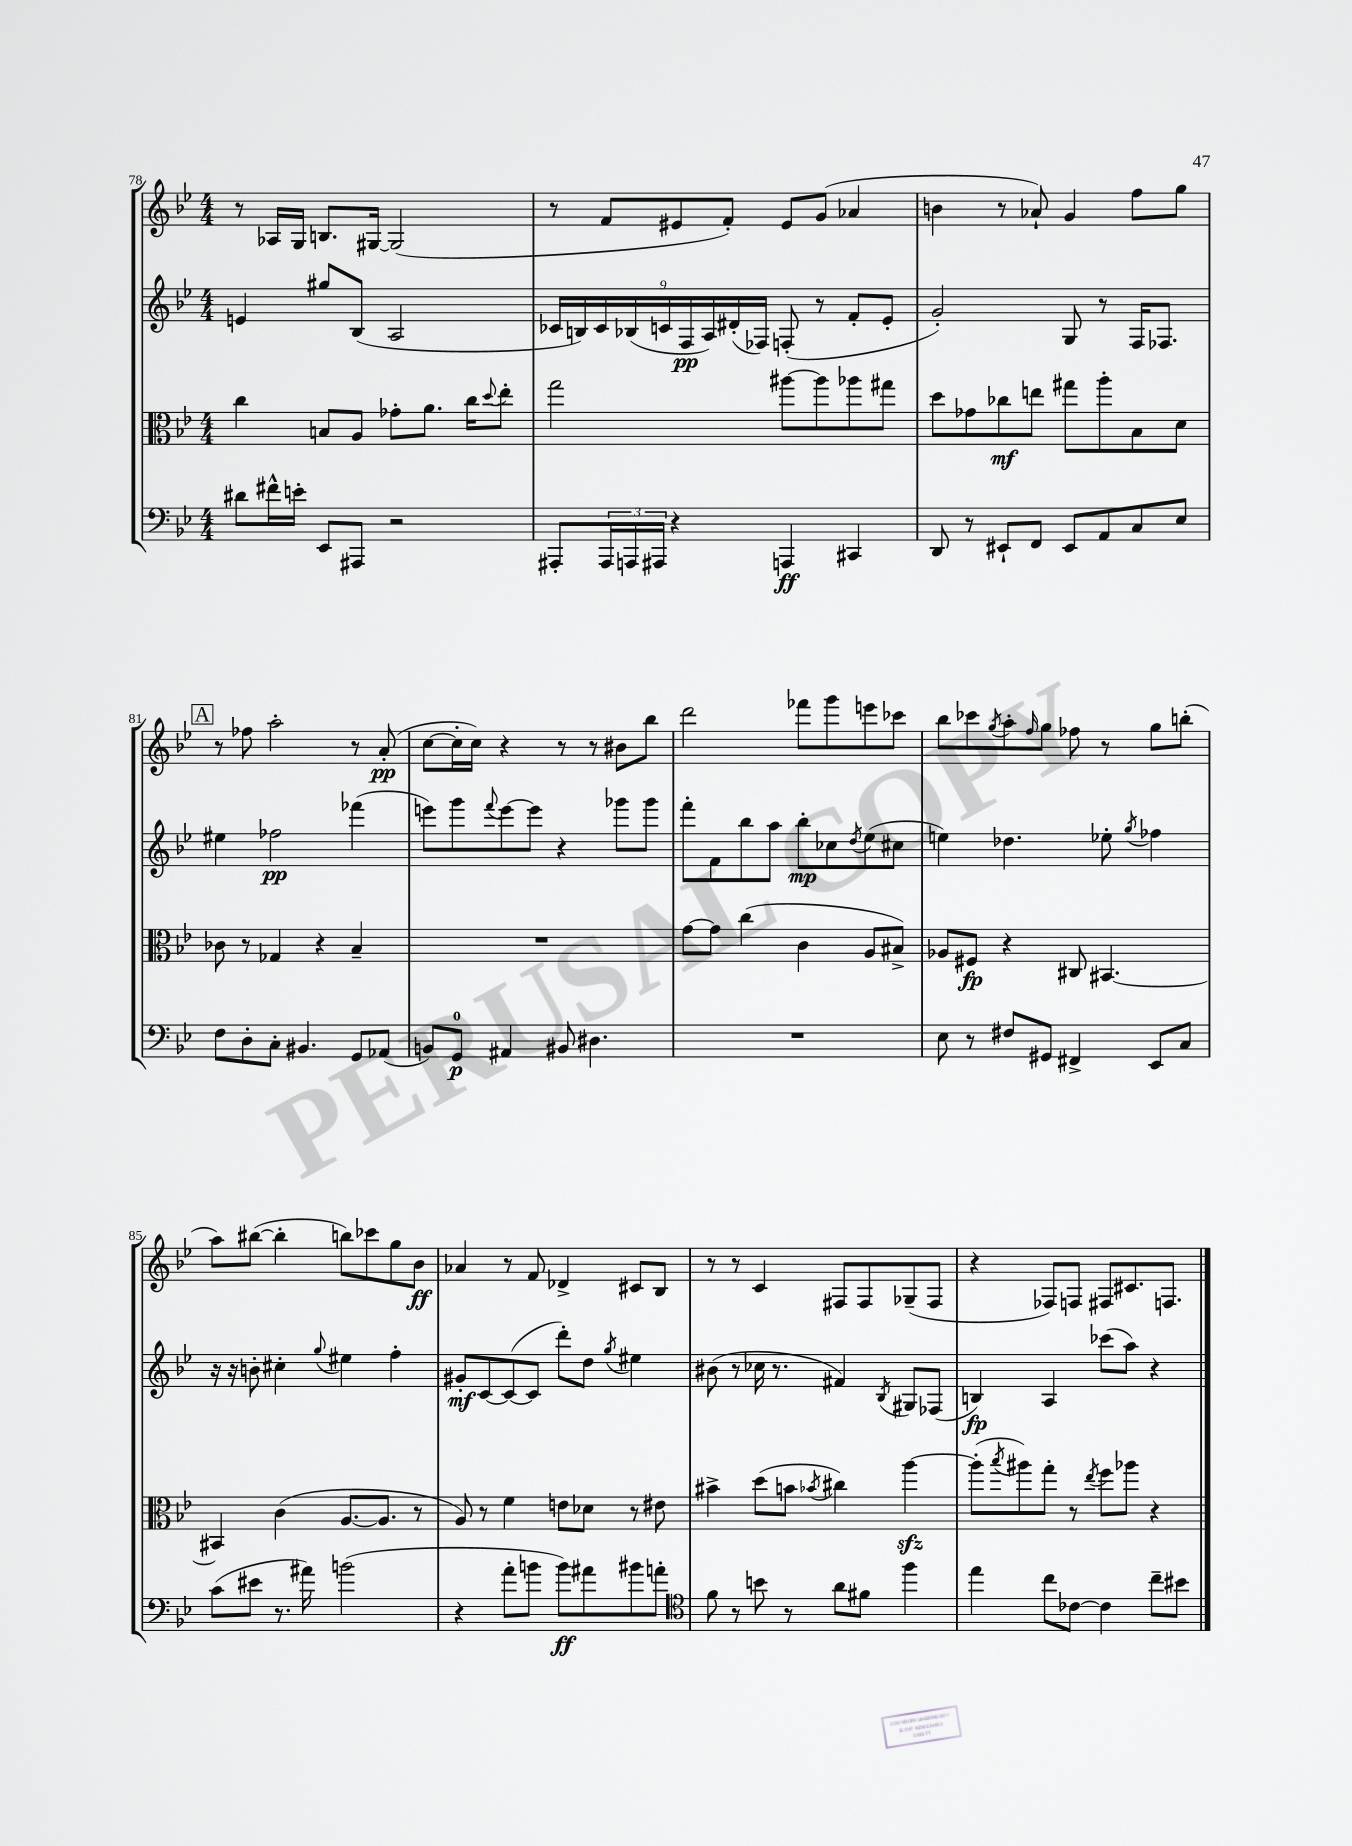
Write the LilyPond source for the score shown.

<<
\new StaffGroup <<
\new Staff = "s0" {
    \clef treble \key bes \major \numericTimeSignature \time 4/4
    r8 aes16 g16 b8. gis16~ gis2( |
    r8 f'8 eis'8 f'8-.) eis'8 g'8( aes'4 |
    b'4 r8 aes'8-!) g'4 f''8 g''8 |
    \mark \markup { \box "A" } r8 fes''8 a''2-. r8 a'8-.\pp( |
    c''8~ c''16-. c''16) r4 r8 r8 bis'8 bes''8 |
    d'''2 fes'''8 g'''8 e'''8 ces'''8 |
    bes''8 ces'''8 \acciaccatura { g''8 } a''8-. \grace { f''16 } g''8 fes''8 r8 g''8 b''8-.( |
    a''8) bis''8~( bis''4-. b''8) ces'''8 g''8 bes'8\ff |
    aes'4 r8 f'8 des'4-> cis'8 bes8 |
    r8 r8 c'4 fis8 fis8 ges8--( fis8 |
    r4 fes8) f8 fis8 cis'8. f8. \bar "|." |
}
\new Staff = "s1" {
    \clef treble \key bes \major \numericTimeSignature \time 4/4
    e'4 gis''8 bes8( a2 |
    \tuplet 9/8 { ces'16 b16) ces'16 bes16( c'16 f16\pp a16) dis'16-.( fes16) } f8-.( r8 f'8-. ees'8-. |
    g'2-.) g8 r8 f16 fes8. |
    \mark \markup { \box "A" } eis''4 fes''2\pp fes'''4( |
    e'''8) g'''8 \appoggiatura { f'''8 } e'''8~ e'''8 r4 ges'''8 ges'''8 |
    f'''8-. f'8 bes''8 a''8 bes''8-.\mp ces''8 \acciaccatura { d''8 } ees''8( cis''8 |
    e''4) des''4. ees''8-. \acciaccatura { g''8 } fes''4 |
    r16 r16 b'8-. cis''4-. \appoggiatura { g''8 } eis''4 f''4-. |
    gis'8-.\mf c'8~ c'8~( c'8 d'''8-.) d''8 \acciaccatura { g''8 } eis''4 |
    bis'8( r8 ces''16 r8. fis'4) \acciaccatura { bes8 } gis8 fes8( |
    b4\fp) a4 ces'''8( a''8) r4 \bar "|." |
}
\new Staff = "s2" {
    \clef alto \key bes \major \numericTimeSignature \time 4/4
    c''4 b8 a8 ges'8-. a'8. c''16 \appoggiatura { d''8 } ees''8-. |
    g''2 ais''8~ ais''8 aes''8 gis''8 |
    d''8 ges'8 ces''8\mf e''8 gis''8 a''8-. bes8 d'8 |
    \mark \markup { \box "A" } ces'8 r8 ges4 r4 bes4-- |
    R1 |
    g'8~ g'8 c''4( c'4 a8 bis8->) |
    aes8 fis8\fp r4 cis8 bis,4.~ |
    bis,4 c'4( a8.~ a8. r8 |
    a8) r8 f'4 e'8 des'8 r8 eis'8 |
    bis'4-> d''8( b'8 \acciaccatura { bes'8 } cis''4) a''4~\sfz |
    a''8-.( \acciaccatura { bes''8 } ais''8) g''8-. r8 \acciaccatura { ees''8 } f''8 aes''8 r4 \bar "|." |
}
\new Staff = "s3" {
    \clef bass \key bes \major \numericTimeSignature \time 4/4
    dis'8 fis'16-^ e'16-. ees,8 ais,,8 r2 |
    ais,,8-. \tuplet 3/2 { ais,,16 a,,16 ais,,16 } r4 a,,4\ff cis,4 |
    d,8 r8 eis,8-! f,8 eis,8 a,8 c8 ees8 |
    \mark \markup { \box "A" } f8 d8-. c8-. bis,4. g,8 aes,8( |
    b,8) g,8-0\p ais,4 bis,8 dis4. |
    R1 |
    ees8 r8 fis8 gis,8 fis,4-> ees,8 c8 |
    c'8( eis'8 r8. ais'16) b'2( |
    r4 a'8-. b'8 b'8\ff) ais'8 bis'8 a'8-. |
    \clef tenor f'8 r8 b'8 r8 a'8 fis'8 f''4 |
    ees''4 c''8 ces'8~ ces'4 c''8-- bis'8 \bar "|." |
}
>>
>>
\layout { \context { \Score currentBarNumber = #78 } }
